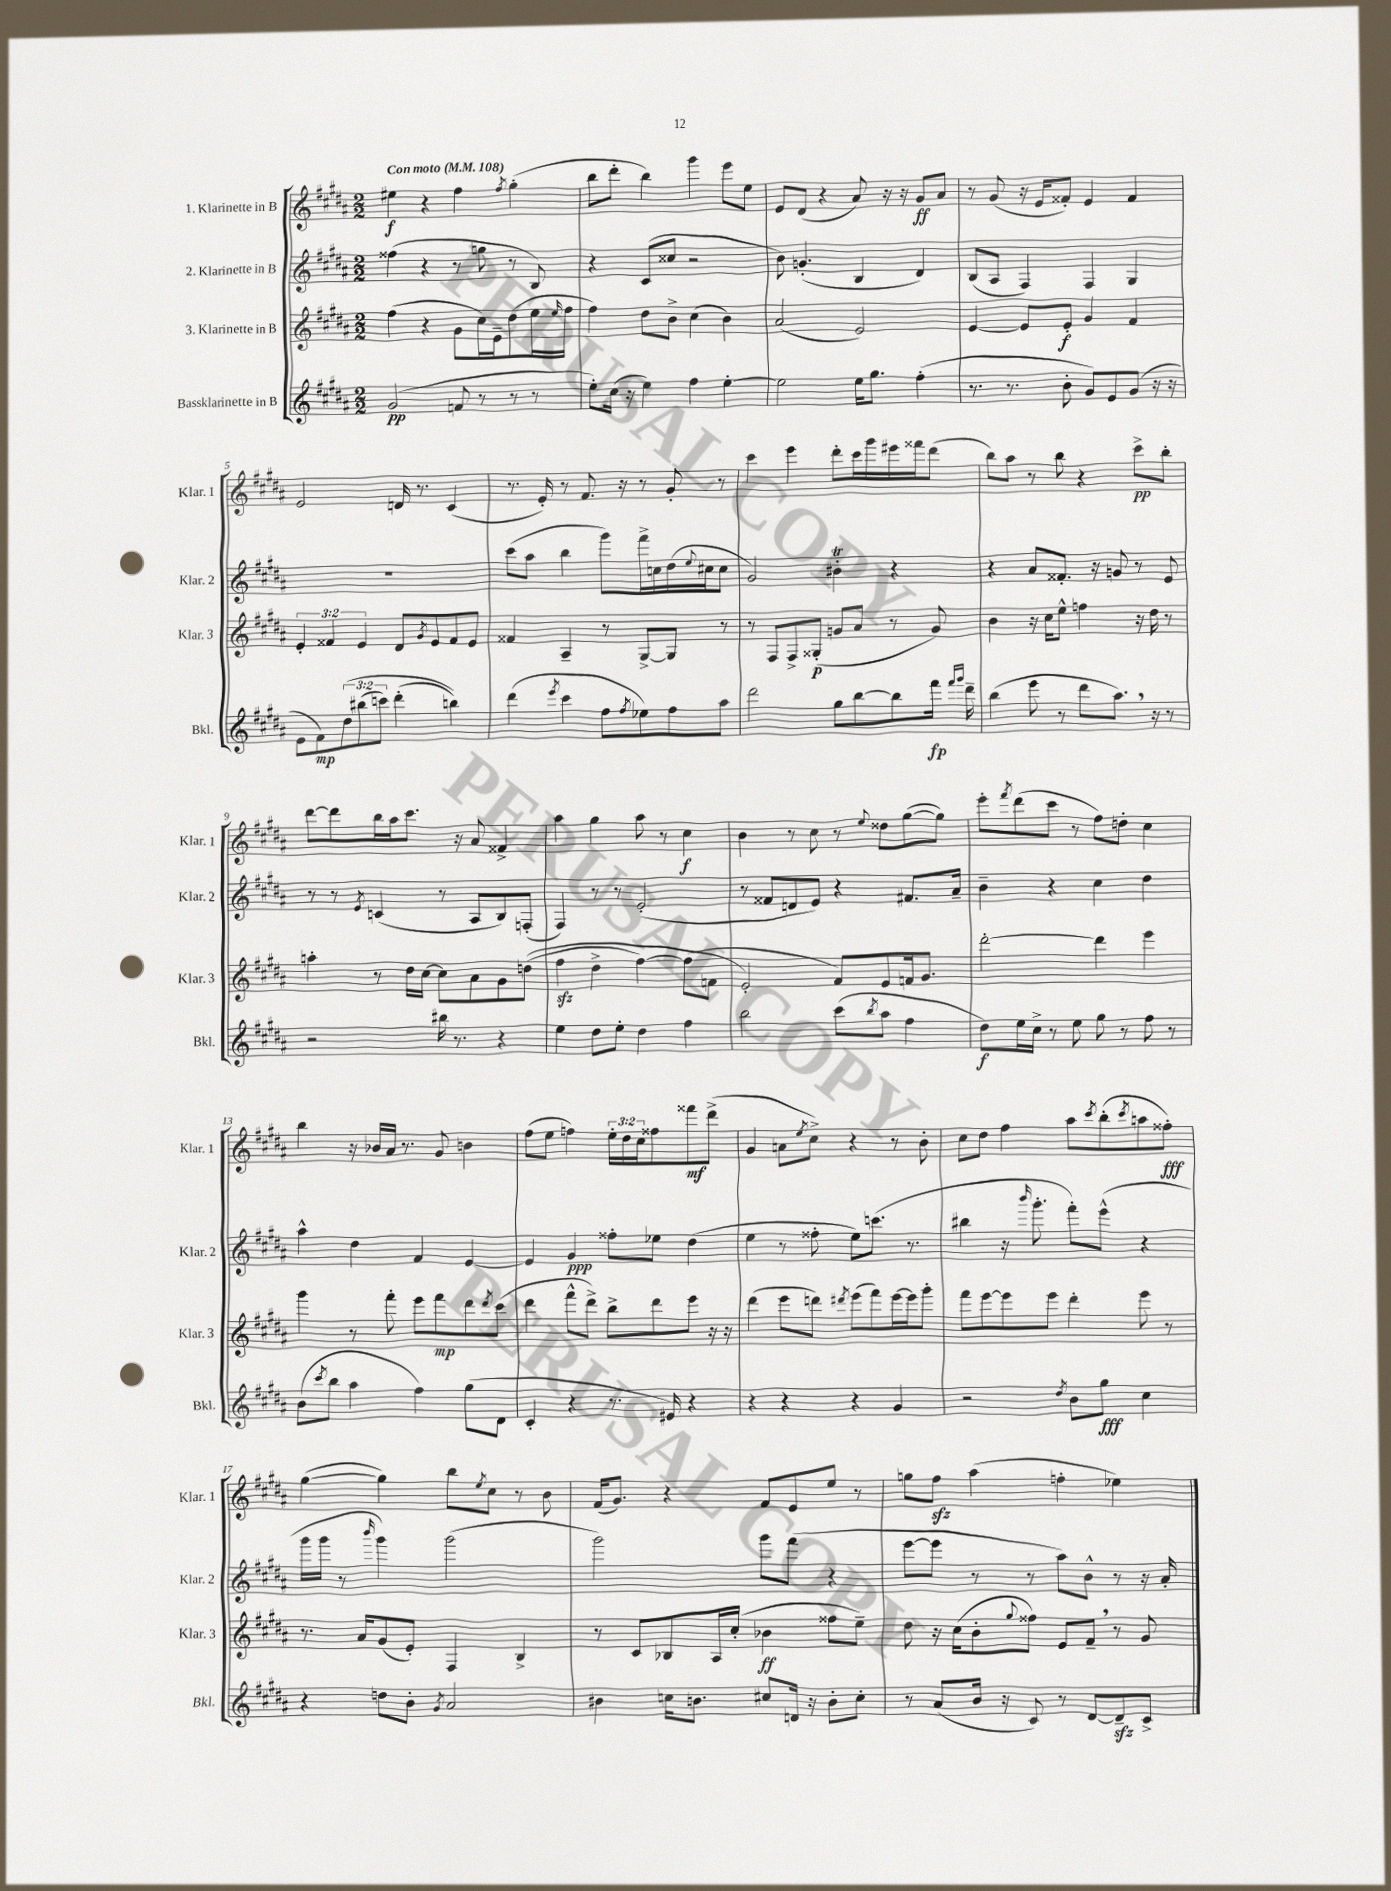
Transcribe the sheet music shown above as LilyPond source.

<<
\new StaffGroup <<
\new Staff = "s0" \with { instrumentName = "1. Klarinette in B" shortInstrumentName = "Klar. 1" } {
    \clef treble \key b \major \numericTimeSignature \time 2/2 \override Staff.TupletNumber.text = #tuplet-number::calc-fraction-text \tempo "Con moto" 4 = 108
    eis''4\f r4 fis''4 \acciaccatura { fis''8 } gis''4-.( |
    b''8 dis'''8-. b''4) gis'''4 e'''8 e''8 |
    e'8 dis'8( r4 ais'8) r16 r16 gis'8\ff ais'8 |
    r8 gis'8( r16 e'16 fisis'8-.) e'4 fisis'4 |
    e'2 d'16 r8. cis'4( |
    r8. e'16-.) r8 fis'8. r16 r8 gis'8-. r8 |
    cis'''4 e'''4 dis'''8-. cis'''16 gis'''16 eis'''16 fisis'''16 dis'''8( |
    b''8) ais''8 r8 b''8 r4 cis'''8->\pp b''8-. |
    dis'''8~ dis'''8 b''16 ais''16 cis'''8. r16 ais'8 fisis'4-> |
    ais''4 gis''4 ais''8 r8 cis''4\f |
    b'4 r8 cis''8 r8 \appoggiatura { e''8 } disis''8 gis''8~( gis''8) |
    e'''8-. \acciaccatura { fis'''8 } dis'''8( cis'''8 r8 fis''8) d''8-. cis''4 |
    b''4 r16 bes'16 ais'16 r8. gis'8 b'4 |
    fis''8( e''8 f''4) \tuplet 3/2 { e''16-. dis''16 cis''16 } fisis''8 fisis'''8\mf dis'''8->( |
    gis'4 a'8 \acciaccatura { e''8 } cis''8->) r4 r8 b'8-. |
    cis''8 dis''8 fis''4 ais''8 \acciaccatura { cis'''8 } b''8-.( \acciaccatura { cis'''8 } a''8 fisis''8-.\fff) |
    gis''4~( gis''4) b''8 \acciaccatura { e''8 } cis''8 r8 b'8 |
    fis'16( gis'8.) r4 fis'8 e'8 e''8 r8 |
    g''8 fis''8\sfz ais''4( f''4-. ees''4) \bar "|." |
}
\new Staff = "s1" \with { instrumentName = "2. Klarinette in B" shortInstrumentName = "Klar. 2" } {
    \clef treble \key b \major \numericTimeSignature \time 2/2
    fisis''4( r4 r8 g''8 r8 b8) |
    r4 cis'8( cisis''8 r2 |
    b'8) g'4.-.( b4 dis'4) |
    b8( ais8 fis4) fis4 gis4 |
    R1 |
    cis'''8( ais''8 b''4 gis'''8) fis'''16-> c''16 dis''16( \appoggiatura { e''8 } cis''16 cis''8 |
    gis'2) bis'4-.\trill r4 |
    r4 ais'8 fisis'8.-. r16 g'8 r8 e'8 |
    r8 r8 \acciaccatura { e'8 } c'4( r8 ais8 b8) f8-.( |
    fis4) r8 r8 e'2-.( |
    r8 fisis'8 d'8 e'8) r4 fis'8. ais'16-- |
    b'4-- r4 cis''4 dis''4 |
    ais''4-^ dis''4 fis'4 e'4~ |
    e'4 gis'4\ppp fisis''8-. ees''8 dis''4( |
    e''4 r8 fisis''8-. e''8) c'''8.( r8. |
    bis''4 r16 \grace { b'''16 } gis'''8.-. fis'''8-.) e'''8-^( r4 |
    gis'''16 gis'''16 r8 \grace { b'''16 } gis'''4) gis'''2( |
    gis'''2) gis'''8 fis'''8( r4 |
    e'''8~ e'''8 r8 r8 ais''8) b'8-^ r8 r16 ais'16-. \bar "|." |
}
\new Staff = "s2" \with { instrumentName = "3. Klarinette in B" shortInstrumentName = "Klar. 3" } {
    \clef treble \key b \major \numericTimeSignature \time 2/2 \override Staff.TupletNumber.text = #tuplet-number::calc-fraction-text
    fis''4( r4 gis'8 cis''16) e'16-- dis''8( e''16 \grace { e''16 } fis''16 |
    fis''4) dis''8 b'8-> cis''4( b'4) |
    ais'2( e'2) |
    e'4~ e'8 e'8-.\f gis'4 fis'4 |
    \tuplet 3/2 { e'4-. fisis'4 e'4 } dis'8 \acciaccatura { gis'8 } e'8 fisis'8 e'8 |
    fisis'4 ais4-- r8 gis8~-> gis8 r8 |
    r8 fis8 fis8-> gisis8-.\p( g'8 ais'8 r8 g'8) |
    b'4 r16 cis''16 e''8-^ f''4 r16 dis''16 r8 |
    a''4-. r8 dis''16 cis''16~ cis''8 ais'8 gis'8 d''8(\( |
    fis''4\sfz dis''4-> fis''4~) fis''8( f'8 |
    e'2-.\) fis'8) e'8 f'16 gis'8. |
    dis'''2~-. dis'''4 e'''4 |
    gis'''4 r8 fis'''8-. e'''8 fis'''8\mp dis'''8 \acciaccatura { dis'''8 } cis'''8( |
    dis'''4 fis'''8-^ dis'''8->) b''8-> dis'''8 e'''8 r16 r16 |
    dis'''4( e'''8 d'''8) \acciaccatura { dis'''8 } e'''8( fis'''8) e'''16~ e'''16 gis'''8-. |
    fis'''8 e'''8~ e'''8 e'''8 dis'''4-. e'''8 r8 |
    r8. ais'16 gis'8( e'8-.) fis4 b4-> |
    r8 cis'8 bes8 ais16 cis''16-.( bes'4\ff fisis''8 e''8--) |
    dis''8 r16 cis''16( b'8-. \appoggiatura { gis''8 } fisis''8) e'8 fis'8-- \breathe r8 gis'8 \bar "|." |
}
\new Staff = "s3" \with { instrumentName = "Bassklarinette in B" shortInstrumentName = "Bkl." } {
    \clef treble \key b \major \numericTimeSignature \time 2/2 \override Staff.TupletNumber.text = #tuplet-number::calc-fraction-text
    gis'2\pp( f'8 r8 r8 r8 |
    e''8-.) cis''16( r16 e''4) fis''4 e''4~-. |
    e''2 e''16 gis''8. fis''4-.( |
    r8. r8. b'8-. gis'8) e'8 gis'8( r16 r16 |
    e'8 fis'8\mp) \tuplet 3/2 { dis''8\( bis''8( c'''8) } dis'''4-.( b''4)\) |
    dis'''4( \acciaccatura { e'''8 } cis'''4 fis''8 \acciaccatura { fis''8 } ees''8) fis''8 ais''8 |
    dis'''2 gis''8 b''8~ b''8 fis'''16\fp \grace { fis'''16 gis'''16 } dis'''16-- |
    b''4( e'''8 r8 dis'''8 ais''8.) \breathe r16 r8 |
    r2 bis''16 r8. r4 |
    e''4 dis''8 e''8-. dis''4 fis''4 |
    b''2 cis'''8( \acciaccatura { b''8 } ais''8 fis''4 |
    dis''8\f) e''16 cis''16-> r8 e''8 gis''8 r8 fis''8 r8 |
    b'8( \acciaccatura { cis'''8 } b''8 ais''4 fis''4) gis''8( dis'8 |
    cis'4-. r4 r8. eis'16) r4 |
    r4 r4 r4 gis'4 |
    r2 \acciaccatura { dis''8 } b'8 gis''8\fff cis''4 |
    r4 d''8 b'8-. \acciaccatura { gis'8 } ais'2 |
    bis'4 c''16 b'8. cis''8 d'16 r16 b'8-. cis''8-. |
    r8 ais'8( b'16 r16 cis'8) r8 dis'8~ dis'8--\sfz cis'8-> \bar "|." |
}
>>
>>
